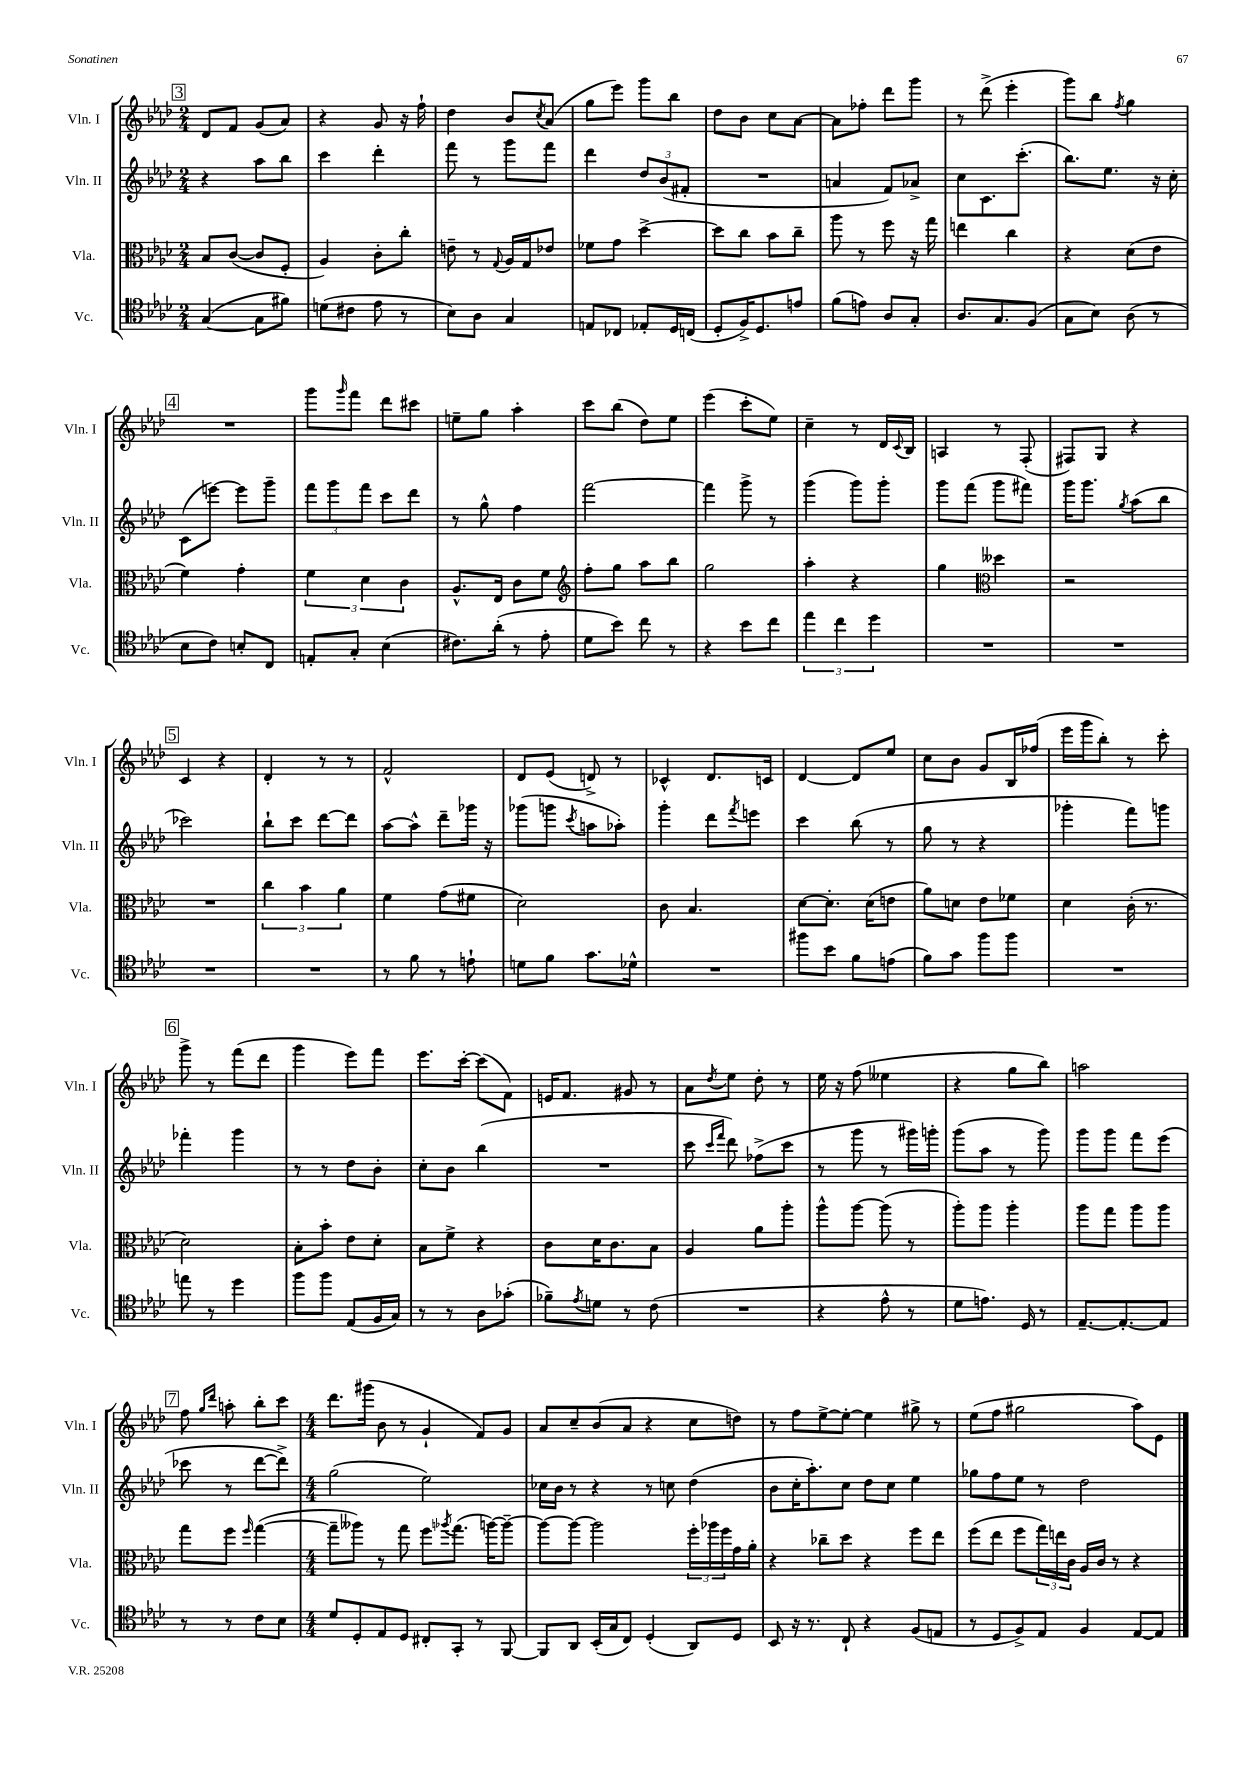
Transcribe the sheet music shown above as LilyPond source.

<<
\new StaffGroup <<
\new Staff = "s0" \with { instrumentName = "Vln. I" shortInstrumentName = "Vln. I" } {
    \clef treble \key aes \major \numericTimeSignature \time 2/4
    \mark \markup { \box "3" } des'8 f'8 g'8( aes'8) |
    r4 g'8 r16 f''16-! |
    des''4 bes'8 \acciaccatura { c''8 } aes'8( |
    g''8 ees'''8) g'''8 bes''8 |
    des''8 bes'8 c''8 aes'8~ |
    aes'8 fes''8-. des'''8 g'''8 |
    r8 des'''8->( ees'''4-. |
    g'''8) bes''8 \acciaccatura { f''8 } g''4 |
    \mark \markup { \box "4" } R2 |
    g'''8 \grace { g'''16 } f'''8 des'''8 cis'''8 |
    e''8-- g''8 aes''4-. |
    c'''8 bes''8( des''8) ees''8 |
    ees'''4( c'''8-. ees''8) |
    c''4-- r8 des'16 \appoggiatura { c'8 } bes16 |
    a4 r8 f8-.( |
    fis8) g8 r4 |
    \mark \markup { \box "5" } c'4 r4 |
    des'4-. r8 r8 |
    f'2-^ |
    des'8 ees'8( d'8->) r8 |
    ces'4-^ des'8. c'16 |
    des'4~ des'8 ees''8 |
    c''8 bes'8 g'8 bes16 fes''16( |
    ees'''16 g'''16 bes''8-.) r8 c'''8-. |
    \mark \markup { \box "6" } g'''8-> r8 f'''8( des'''8 |
    g'''4 ees'''8) f'''8 |
    ees'''8. c'''16~-. c'''8( f'8) |
    e'16 f'8. gis'8 r8 |
    aes'8 \acciaccatura { des''8 } ees''8 des''8-. r8 |
    ees''16 r16 f''8( eeses''4 |
    r4 g''8 bes''8) |
    a''2 |
    \mark \markup { \box "7" } f''8 \grace { g''16 des'''16 } a''8-. bes''8-. c'''8 |
    \numericTimeSignature \time 4/4 des'''8. gis'''16( bes'8 r8 g'4-! f'8) g'8 |
    aes'8 c''8-- bes'8( aes'8 r4 c''8 d''8) |
    r8 f''8 ees''8~-> ees''8~-. ees''4 gis''8-> r8 |
    ees''8( f''8 gis''2 aes''8) ees'8 \bar "|." |
}
\new Staff = "s1" \with { instrumentName = "Vln. II" shortInstrumentName = "Vln. II" } {
    \clef treble \key aes \major \numericTimeSignature \time 2/4
    \mark \markup { \box "3" } r4 aes''8 bes''8 |
    c'''4 des'''4-. |
    f'''8 r8 g'''8 f'''8 |
    des'''4 \tuplet 3/2 { des''8 bes'8( fis'8-. } |
    R2 |
    a'4 f'8) aes'8-> |
    c''8 c'8. c'''8.-.( |
    bes''8.) ees''8. r16 c''16-. |
    \mark \markup { \box "4" } c'8( e'''8~) e'''8 g'''8-- |
    \tuplet 3/2 { f'''8 g'''8 f'''8 } c'''8 des'''8 |
    r8 g''8-^ f''4 |
    f'''2~ |
    f'''4 g'''8-> r8 |
    g'''4( g'''8) g'''8-. |
    g'''8 f'''8( g'''8 fis'''8) |
    g'''16 g'''8. \acciaccatura { g''8 } aes''8( bes''8 |
    \mark \markup { \box "5" } ces'''2) |
    bes''8-! c'''8 des'''8~ des'''8 |
    aes''8~ aes''8-^ des'''8-- ges'''16 r16 |
    ges'''8( g'''8 \acciaccatura { c'''8 } a''8 aes''8-.) |
    g'''4-. des'''8 \acciaccatura { f'''8 } e'''8 |
    c'''4 bes''8( r8 |
    g''8 r8 r4 |
    ges'''4-. f'''8) g'''8 |
    \mark \markup { \box "6" } fes'''4-. g'''4 |
    r8 r8 des''8 bes'8-. |
    c''8-. bes'8 bes''4( |
    R2 |
    c'''8 \grace { c'''16 f'''16 } des'''8) fes''8->( c'''8 |
    r8 g'''8 r8 gis'''16) g'''16-. |
    g'''8( aes''8 r8 g'''8) |
    g'''8 g'''8 f'''8 ees'''8( |
    \mark \markup { \box "7" } ces'''8 r8 des'''8~ des'''8->) |
    \numericTimeSignature \time 4/4 g''2( ees''2) |
    ces''16 bes'16 r8 r4 r8 c''8 des''4( |
    bes'8 c''16-. aes''8.-.) c''8 des''8 c''8 ees''4 |
    ges''8 f''8 ees''8 r8 des''2 \bar "|." |
}
\new Staff = "s2" \with { instrumentName = "Vla." shortInstrumentName = "Vla." } {
    \clef alto \key aes \major \numericTimeSignature \time 2/4
    \mark \markup { \box "3" } bes8 c'8~( c'8 f8-. |
    aes4) c'8-. c''8-. |
    e'8-- r8 \appoggiatura { g8 } aes16 g16 ees'8 |
    fes'8 g'8 des''4~-> |
    des''8 c''8 bes'8 c''8-- |
    aes''8 r8 f''8 r16 g''16 |
    e''4 c''4 |
    r4 des'8( ees'8 |
    \mark \markup { \box "4" } f'4) g'4-. |
    \tuplet 3/2 { f'4 des'4 c'4 } |
    aes8.-^ ees16 c'8 f'8 |
    \clef treble f''8-. g''8 aes''8 bes''8 |
    g''2 |
    aes''4-. r4 |
    g''4 \clef alto deses''4 |
    r2 |
    \mark \markup { \box "5" } R2 |
    \tuplet 3/2 { c''4 bes'4 aes'4 } |
    f'4 g'8( fis'8 |
    des'2) |
    c'8 bes4. |
    des'8~ des'8.-. des'16( e'8 |
    aes'8) d'8 ees'8 fes'8 |
    des'4 c'16-.( r8. |
    \mark \markup { \box "6" } des'2) |
    bes8-. bes'8-. ees'8 des'8-. |
    bes8 f'8-> r4 |
    c'8 des'16 c'8. bes8 |
    aes4 aes'8 aes''8-. |
    aes''8-^ aes''8~ aes''8( r8 |
    aes''8-.) aes''8 aes''4-. |
    aes''8 g''8 aes''8 aes''8 |
    \mark \markup { \box "7" } g''8 f''8 \grace { f''16 } g''4~( |
    \numericTimeSignature \time 4/4 g''8-- aeses''8) r8 g''8 f''8 \acciaccatura { aes''8 } g''8.( a''16~) a''8~-- |
    a''8~ a''8~ a''2 \tuplet 3/2 { f''16-. aes''16 f''16 } g'16 aes'16-. |
    r4 ces''8-- des''8 r4 f''8 ees''8 |
    f''8( ees''8 f''8 \tuplet 3/2 { g''16) e''16 c'16 } aes16 c'16 r8 r4 \bar "|." |
}
\new Staff = "s3" \with { instrumentName = "Vc." shortInstrumentName = "Vc." } {
    \clef tenor \key aes \major \numericTimeSignature \time 2/4
    \mark \markup { \box "3" } g4~( g8 fis'8) |
    d'8( cis'8 ees'8 r8 |
    bes8) aes8 g4 |
    e8 ces8 ees8-. des16 c16( |
    des8-. f16->) des8. e'8 |
    f'8( e'8) aes8 g8-. |
    aes8. g8. f8( |
    g8 bes8) aes8( r8 |
    \mark \markup { \box "4" } bes8 c'8) b8-. c8 |
    e8-. g8-. bes4( |
    cis'8.) aes'16-.( r8 ees'8-. |
    des'8 bes'8) c''8 r8 |
    r4 bes'8 c''8 |
    \tuplet 3/2 { ees''4 c''4 des''4 } |
    R2 |
    R2 |
    \mark \markup { \box "5" } R2 |
    R2 |
    r8 f'8 r8 e'8-! |
    d'8 f'8 g'8. des'16-^ |
    R2 |
    fis''8 bes'8 f'8 e'8( |
    f'8) g'8 f''8 f''8 |
    R2 |
    \mark \markup { \box "6" } e''8 r8 des''4 |
    f''8 f''8 ees8( f16 g16) |
    r8 r8 aes8 ges'8-.( |
    fes'8--) \acciaccatura { ees'8 } d'8 r8 c'8( |
    R2 |
    r4 ees'8-^ r8 |
    des'8 e'8.) des16 r8 |
    ees8.~-- ees8.~-. ees8 |
    \mark \markup { \box "7" } r8 r8 c'8 bes8 |
    \numericTimeSignature \time 4/4 des'8 des8-. ees8 des8 cis8-. g,8-. r8 f,8~ |
    f,8 aes,8 bes,16-.( g16 c8) des4-.( aes,8) des8 |
    bes,8 r16 r8. c8-! r4 f8( e8 |
    r8 des8 f8->) ees8 f4 ees8~ ees8 \bar "|." |
}
>>
>>
\layout { \context { \Score \remove "Bar_number_engraver" } }
